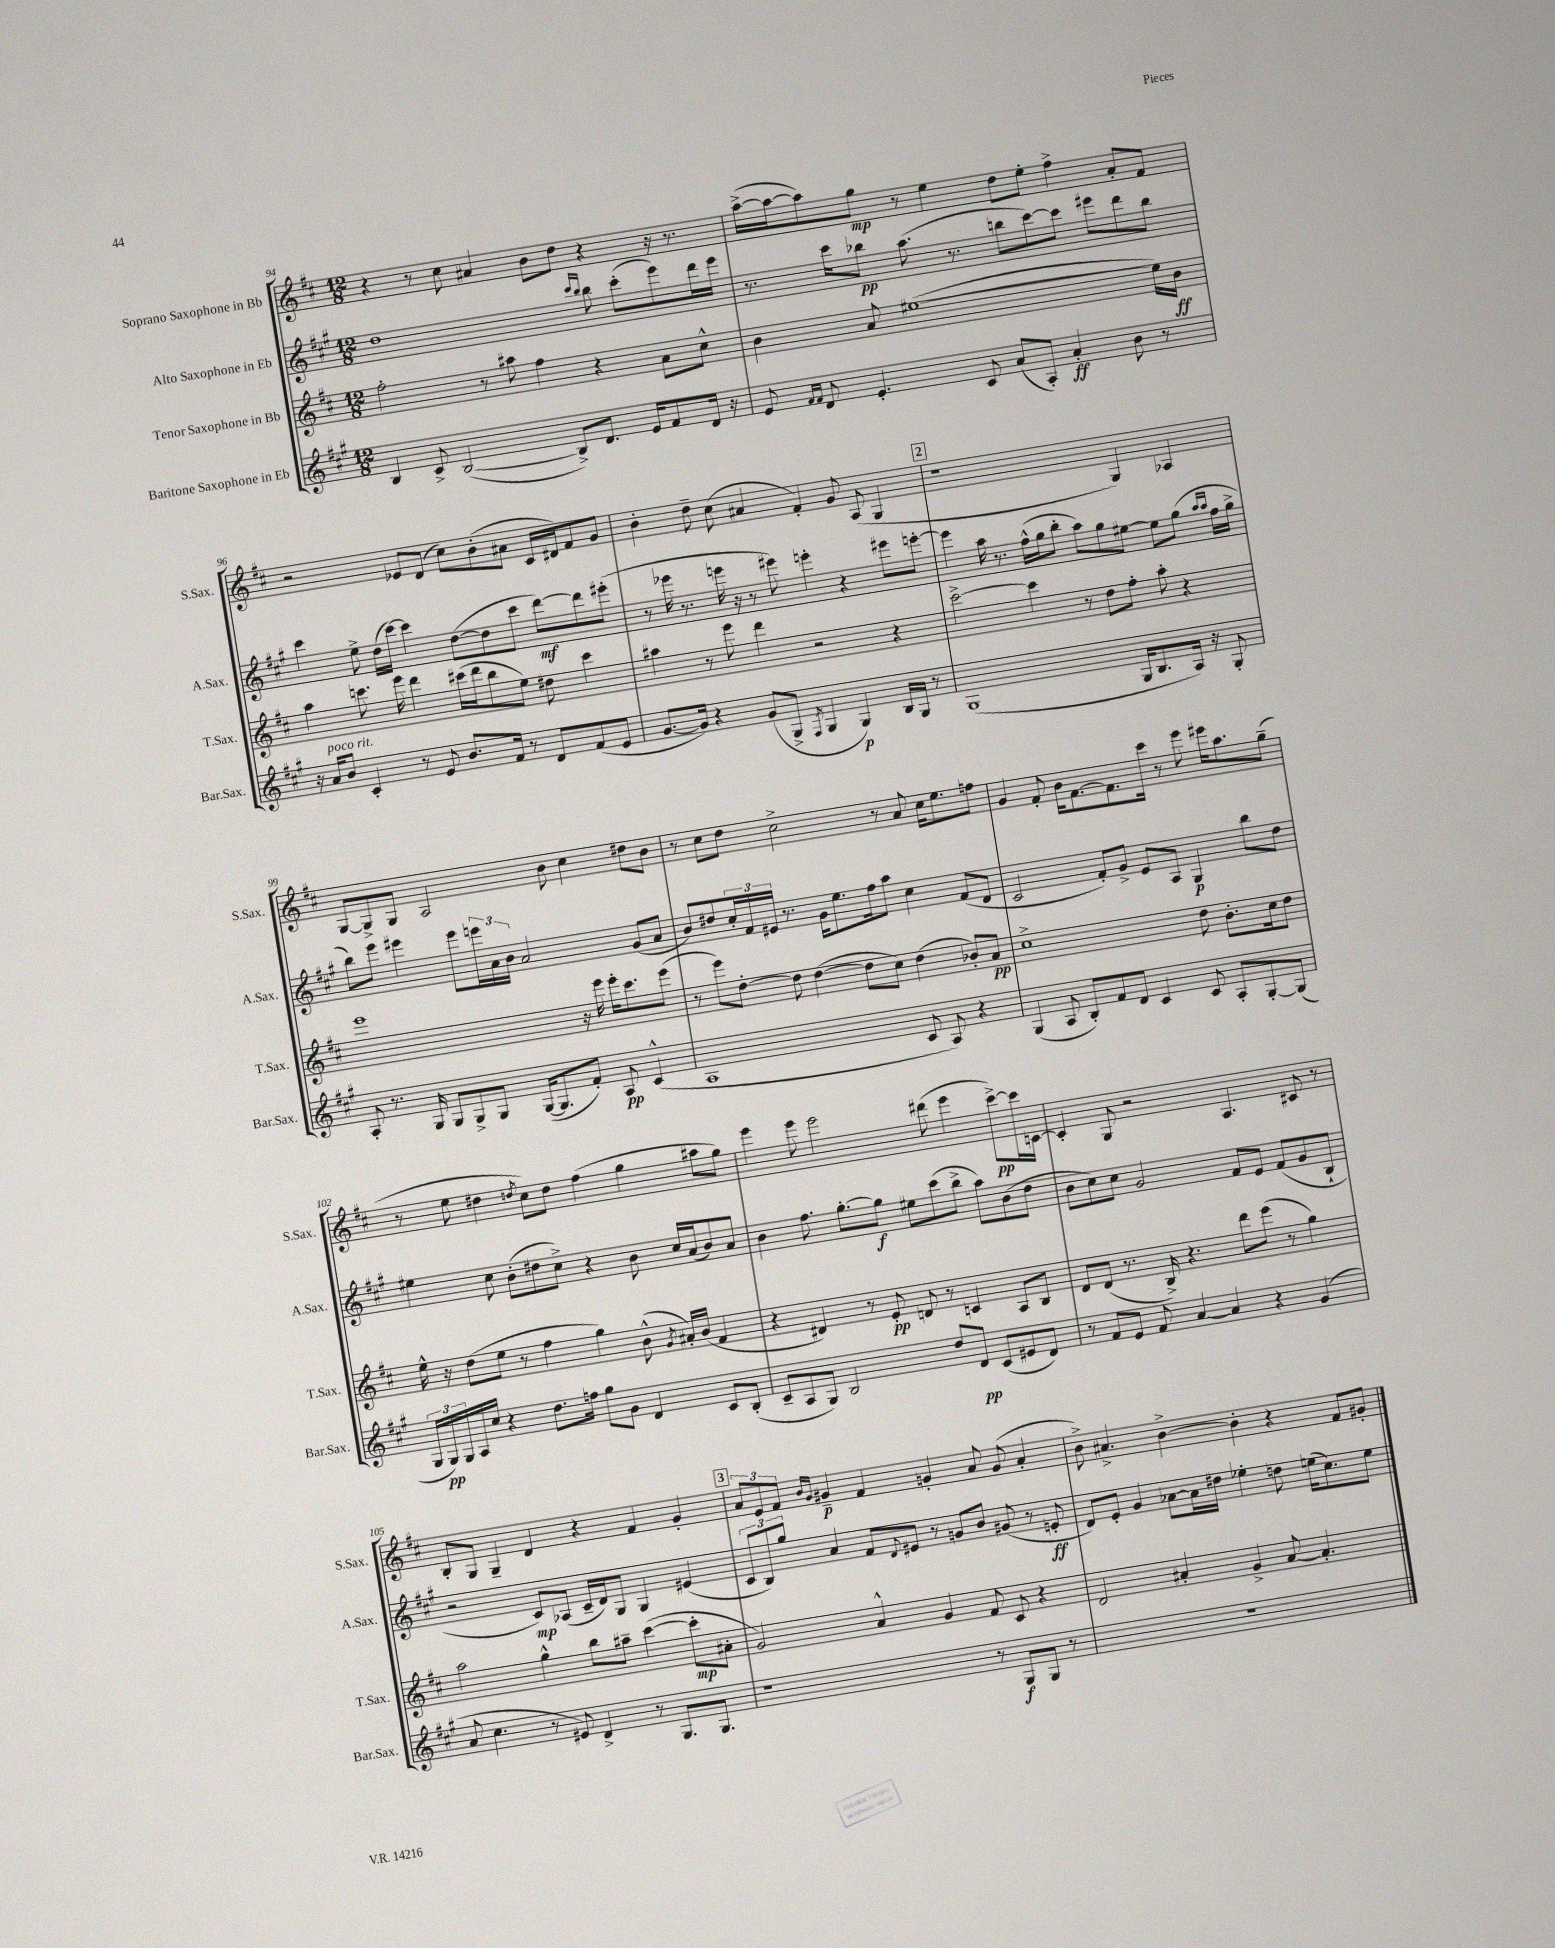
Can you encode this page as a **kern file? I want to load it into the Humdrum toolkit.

**kern	**kern	**kern	**kern
*staff4	*staff3	*staff2	*staff1
*clefG2	*clefG2	*clefG2	*clefG2
*k[f#c#g#]	*k[f#c#]	*k[f#c#g#]	*k[f#c#]
*M12/8	*M12/8	*M12/8	*M12/8
4B	2ff#'	1dd	4r
8c#^	.	.	8r
([2B	.	.	8cc#
.	8r	.	4a#
.	8aa#	.	.
.	4ff#	.	8b
8B^])	.	.	8dd
.	.	16qqccc#	.
.	.	16qqbb	.
8.d	4r	8bb	4r
.	.	(8ccc#'	.
16e	.	.	.
8f#	8a	8eee)	16r
.	.	.	8.r
16d	8cc#^^	16ddd	.
16r	.	16eee	.
=	=	=	=
8e	4b	8.r	([16aa^
.	.	.	16aa_
16qqf#	.	.	.
16qqf#	.	.	.
8d	.	.	8aa])
.	.	16ccc#	.
4.e'	8a	8bb-	8gg
.	([1ee#	(8.aa	8r
.	.	.	4ee
.	.	8.r	.
8c#	.	.	.
(8a	.	8bb	8dd
8A')	.	[8ccc#)	8ee'
4a'	.	8ccc#]	4ff#^
.	.	8eee#	.
8b	.	8ddd	8a'
8r	16ee#])	8bb	8f#
.	16b	.	.
=	=	=	=
16r	4aa	4ccc#	2r
16a	.	.	.
8b	.	.	.
4c#'	8.ccc	8ee^	.
.	.	(16dd	.
.	16eee	[16ccc#)	.
8r	4ddd	4ccc#]	8e-
8e	.	.	(8d
8.b	(16ccc#	([8dd	8cc#)
.	16ddd	.	.
.	8bb	8dd]	(8b'
16f#	.	.	.
8r	8ee)	8ccc#	8a#
8d	8dd#	[8ddd)	16c#
.	.	.	16d#)
(8f#	4ccc#	8ddd]	8f#
8e	.	(8eee#'	8g
=	=	=	=
[8.g#	4aa#	8r	4b'
.	.	16eee-	.
16g#])	.	8.r	.
4r	8r	.	8dd~
.	8eee	16eee	(8cc#
.	.	16r	.
(8g#	4ddd	8r	4a#
8G#^	.	8eee#)	.
8qF#	.	.	.
4G#	2r	4eee'	4f#')
4G#)	.	4r	8g
.	.	.	(8A
16B	4r	8eee#	4G
16G#	.	.	.
8r	.	[8eee'	.
=	=	=	=
(1G#	[2ccc#^	4eee]	1r
.	.	16aa	.
.	.	8.r	.
.	4ccc#]	(16ff#^^	.
.	.	16gg#	.
.	.	8bb'	.
.	8r	8aa)	.
.	8dd	8gg#	.
16G#	8ff#'	[8ee#	4G)
8.B	.	.	.
.	8aa'	8ee#]	.
16A)	4r	(8gg#	4A-
16r	.	.	.
.	.	16qqaa	.
.	.	16qqaa	.
8G#'	.	16ff#	.
.	.	16gg#^	.
=	=	=	=
8A'	1eee	8bb)	[8G
8.r	.	8eee	8G^]
.	.	4eee#	8G
16G#	.	.	.
8G#	.	.	2A
8G#^	.	8eee#	.
8G#	.	24eee	.
.	.	24a	.
.	.	24b	.
([16G#	.	2a	.
8.G#]	.	.	.
.	.	.	8b
8f#')	16r	.	4cc#
.	16eee	.	.
8A	16eee'	.	.
.	8.ccc#	.	.
(4c#^^	.	(8g#	8dd#
.	(8eee	8a	8b
=	=	=	=
1A	8r	8b)	8r
.	8eee)	8dd#	8cc#
.	[8dd'	24cc#'	8dd
.	.	24f#	.
.	.	24e#	.
.	8dd]	8.r	2cc#^
.	([4dd	.	.
.	.	16g#	.
.	.	8.ee	.
.	8dd]	.	.
.	.	16ff#	.
.	8cc#)	8aa	8r
8c#	(4dd	4cc#	8a
8A)	.	.	16cc#
.	.	.	8.ee
4r	8b-')	(8f#	.
.	8a	8d	8ff
=	=	=	=
(4G#	1cc#^	2c#	4g
8A	.	.	8f#'
8B')	.	.	16b
.	.	.	[8.f#
8f#	.	8f#')	.
8d	.	8g#^	8.f#]
4c#	.	8e	.
.	.	.	16ccc#
.	.	8A	8r
8c#	8dd	4G#	8eee
8A'	8.b'	.	16eee#
.	.	.	8.aa
[8G#'	.	8bb	.
.	16cc#	.	.
(8G#]	8dd	8dd	(8gg~
=	=	=	=
24G#	16ee^^	4ee#	8r
24G#)	.	.	.
.	16r	.	.
24G#	.	.	.
16A	(8dd	.	8ee
16cc#	.	.	.
4r	8ee	8cc#	4dd#
.	8r	(8b'	.
.	.	.	8qdd
8.dd	4ff#	8dd#	8cc#)
.	.	8cc#^)	8dd
16ff	.	.	.
8gg#	4gg)	4r	(4ff#
8g#	.	.	.
4d	(8b^^	8b	4gg
.	8qg	.	.
.	16a#')	16cc#	.
.	(16b	(16a	.
8c#	4f#	8b)	8aa#
(8B'	.	8a	8gg)
=	=	=	=
8c#~	4r	4b	4eee
8A	.	.	.
8G#)	4d#)	8.ff#	8eee
2B	.	.	2eee
.	.	[8.gg#'	.
.	8r	.	.
.	8e'	8gg#]	.
.	8d	8ee#	.
8dd	8r	(8ccc#	(8ddd#
8d	4c	8bb^	4eee
(8c#	.	8aa)	.
8e#	8A	(8b	[8ccc#^)
8d)	8B	8dd	16ccc#]
.	.	.	[16c
=	=	=	=
8r	8d	8b	4c']
8f#	(8d	8cc#)	.
8e	8.r	8cc#	8G
8f#	.	2g#	2r
.	16B^)	.	.
[4a	4.r	.	.
4a]	.	.	.
.	8ddd	8f#	4.A
4r	(8eee	8e	.
.	8r	(8f#	.
(4g#	4gg)	8g#	8c#
.	.	8B`	8r
=	=	=	=
8a	2aa	2r	8B'
4.cc#	.	.	8G
.	.	.	4G~
8r	4gg^^	8c#)	4d
8e#)	.	(8A-	.
4d^	8bb	16c#~	4r
.	.	16d)	.
.	8aa#~	8G#	.
8r	([4ccc#	4G#	4f#
8.G#	.	.	.
.	8ccc#']	(4e#	4g'
8.G#	.	.	.
.	8a#'	.	.
=	=	=	=
1r	2g)	12c#	12a
.	.	12B)	12e
.	.	12gg#	12f#
.	.	.	16qqb
.	.	.	16qqg
.	.	4a	4g#~
.	4a^^	8f#	4f#
.	.	8qqd	.
.	.	8e#	.
.	4g	8r	4g'
.	.	8g	.
8r	8f#	8b	8a
8G#	8c#	(8g#	(8g
8G#	4r	8r	4a'
8r	.	8e'	.
=	=	=	=
1.r	2d	8d)	8b^)
.	.	8e'	4.a#^
.	.	4g#	.
.	4a#'	[8a-	[4b^
.	.	16a-]	.
.	.	16dd#	.
.	4g^	4ee-'	4b']
.	[8a#	8dd	4r
.	4.a#']	(16ee	.
.	.	8.cc#)	.
.	.	.	8f#
.	.	8ee	8g#'
==	==	==	==
*-	*-	*-	*-
